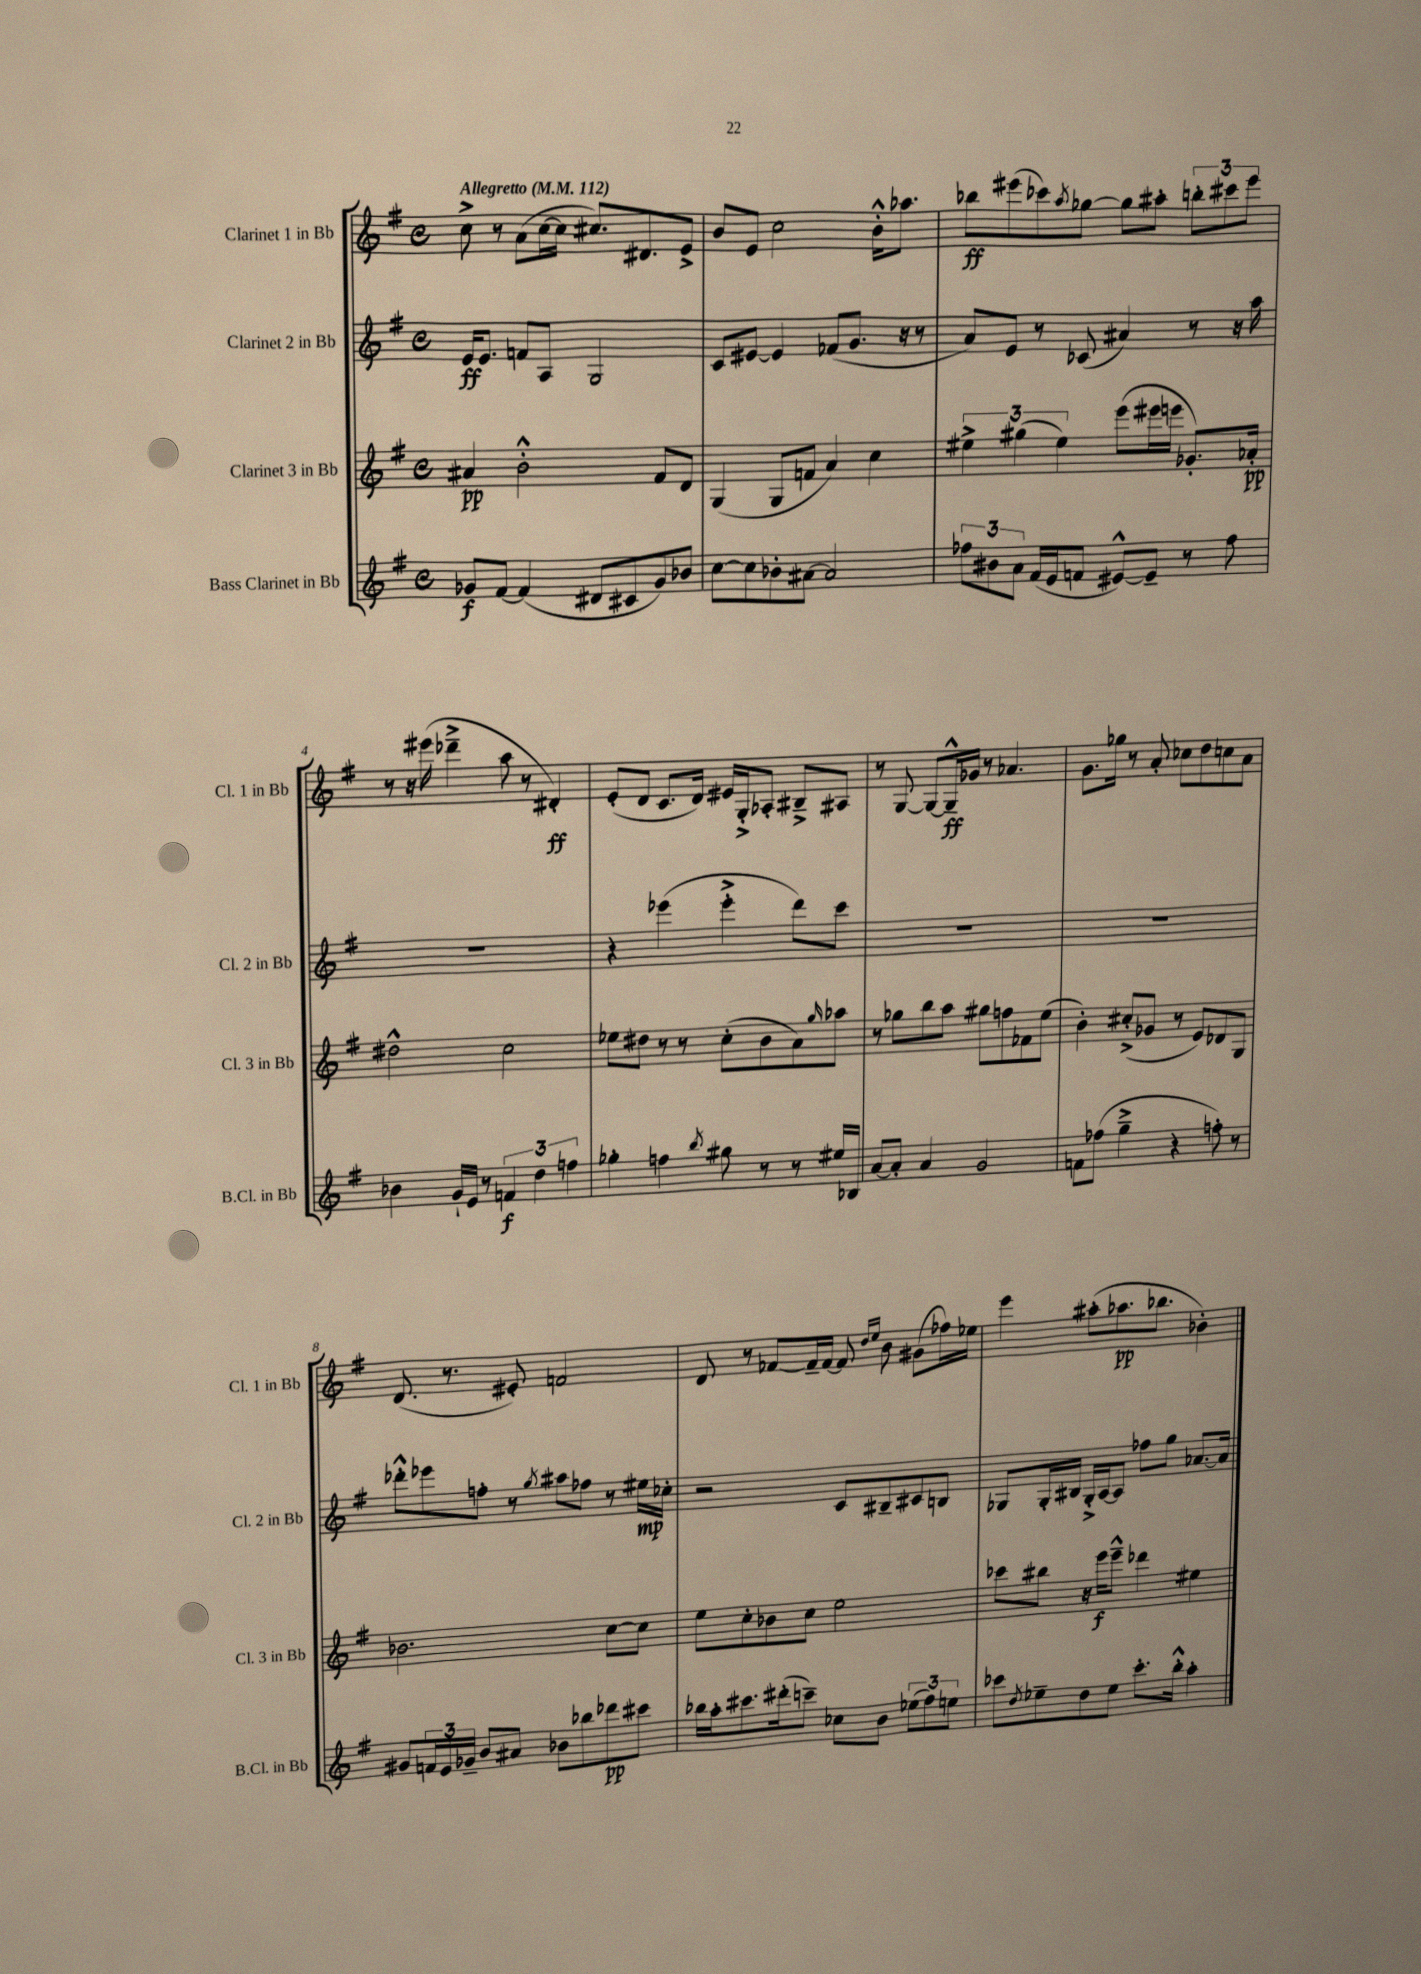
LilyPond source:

<<
\new StaffGroup <<
\new Staff = "s0" \with { instrumentName = "Clarinet 1 in Bb" shortInstrumentName = "Cl. 1 in Bb" } {
    \clef treble \key g \major \defaultTimeSignature \time 4/4 \tempo "Allegretto" 4 = 112
    c''8-> r8 a'8( c''16~ c''16 cis''8.) dis'8. e'8-> |
    b'8 e'8 c''2 b'16-.-^ aes''8. |
    bes''8\ff eis'''8( ces'''8) \acciaccatura { a''8 } ges''8~ ges''8 ais''8-. \tuplet 3/2 { b''8-. cis'''8 eis'''8 } |
    r8 r16 eis'''16( des'''4---> a''8 r8 dis'4-.\ff) |
    e'8-.( d'8 c'8. d'16) eis'16 g16-.-> aes8-. bis8---> ais8 |
    r8 g8~ g8~ g16---^\ff ges'16 r8 aes'4. |
    g'8. ges''16 r8 a'8-. ces''8 d''8 c''8 a'8 |
    d'8.( r8. eis'8-.) f'2 |
    d'8 r8 fes'8~ fes'16-- fes'16~ fes'8 \grace { d''16 e''16 } b'8 gis'8( fes''16) ees''16 |
    e'''4 ais''8-.( aes''8.\pp bes''8. bes'4-.) \bar "|." |
}
\new Staff = "s1" \with { instrumentName = "Clarinet 2 in Bb" shortInstrumentName = "Cl. 2 in Bb" } {
    \clef treble \key g \major \defaultTimeSignature \time 4/4
    e'16\ff e'8. f'8 a8 g2 |
    c'8 eis'8~ eis'4 fes'8( g'8. r16 r8 |
    a'8) e'8 r8 ces'8( ais'4) r8 r16 a''16 |
    r1 |
    r4 ees'''4( ees'''4-.-> d'''8) c'''8 |
    R1 |
    R1 |
    des'''8-.-^ ees'''8 f''8-. r8 \acciaccatura { g''8 } ais''8 fes''8 r8 eis''16\mp ces''16-. |
    r2 c'8 bis8-- cis'8 b8 |
    ges8 ges16-. bis16 ges16-.-> a16~ a8 fes''8 g''8 aes'8.~ aes'16 \bar "|." |
}
\new Staff = "s2" \with { instrumentName = "Clarinet 3 in Bb" shortInstrumentName = "Cl. 3 in Bb" } {
    \clef treble \key g \major \defaultTimeSignature \time 4/4
    ais'4\pp b'2-.-^ fis'8 d'8 |
    g4( g8 f'8 a'4) c''4 |
    \tuplet 3/2 { eis''4-> gis''4( eis''4) } e'''8( eis'''16 e'''16 ges'8.-.) aes'16-.\pp |
    dis''2-^ c''2 |
    ees''8 dis''8 r8 r8 c''8-.( b'8 a'8) \grace { g''16 } aes''8 |
    r8 ges''8 b''8 a''8 gis''8 f''8 fes'8 e''8( |
    b'4-.) cis''8-.->( ges'8 r8 e'8) des'8 g8 |
    bes'2. c''8~ c''8 |
    e''8 c''8-. bes'8 c''8 e''2 |
    ces'''8 bis''8 r16 e'''16\f e'''8---^ des'''4 eis''4 \bar "|." |
}
\new Staff = "s3" \with { instrumentName = "Bass Clarinet in Bb" shortInstrumentName = "B.Cl. in Bb" } {
    \clef treble \key g \major \defaultTimeSignature \time 4/4
    ges'8\f fis'8~ fis'4( dis'8 cis'8 ges'8) bes'8 |
    c''8~ c''8 bes'8-. ais'8~ ais'2 |
    \tuplet 3/2 { fes''8 bis'8 a'8 } fis'16( e'16 f'8 eis'8~-^) eis'8-- r8 fes''8 |
    bes'4 g'16-! e'16 r8 \tuplet 3/2 { f'4\f d''4 f''4 } |
    ges''4-. f''4 \acciaccatura { b''8 } gis''8 r8 r8 eis''16 bes16 |
    a'8~ a'8-. a'4 g'2 |
    f'8 fes''8( g''4---> r4 f''8-.) r8 |
    gis'8 \tuplet 3/2 { f'16 e'16 ges'16-- } b'8 ais'8 bes'8 bes''8 des'''8\pp cis'''8 |
    bes''16 a''16-. cis'''8. dis'''16-.( c'''8--) ces''8 b'8 \tuplet 3/2 { ees''8( fis''8) e''8 } |
    ces'''8 \acciaccatura { d''8 } ees''8-- d''8 ees''8 ces'''8.-. b''16-.-^ a''4-. \bar "|." |
}
>>
>>
